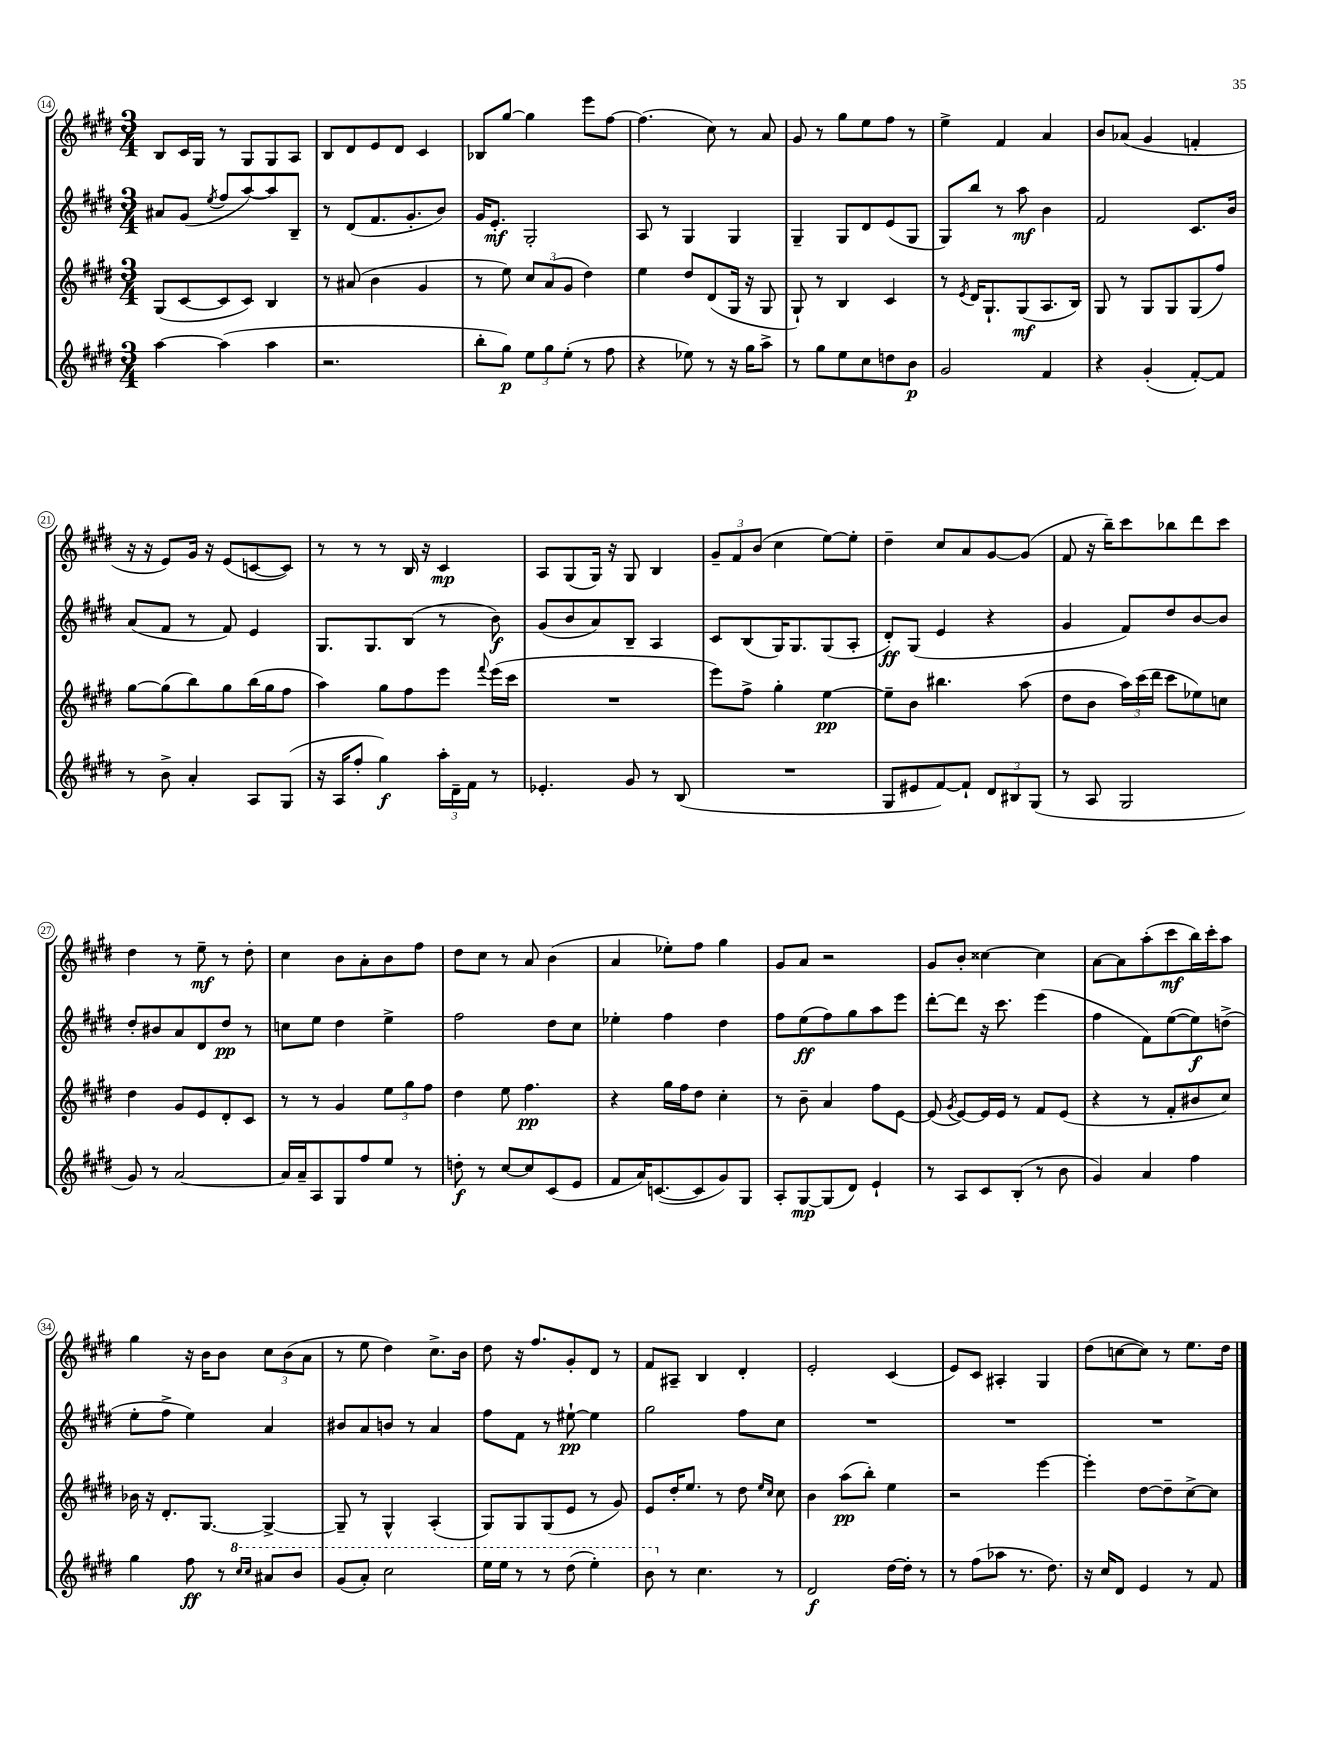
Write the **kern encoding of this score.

**kern	**kern	**kern	**kern
*staff4	*staff3	*staff2	*staff1
*clefG2	*clefG2	*clefG2	*clefG2
*k[f#c#g#d#]	*k[f#c#g#d#]	*k[f#c#g#d#]	*k[f#c#g#d#]
*M3/4	*M3/4	*M3/4	*M3/4
[4aa	(8G#	8a#	8B
.	[8c#	(8g#	16c#
.	.	.	16G#
.	.	8qee	.
(4aa]	8c#]	8ff#	8r
.	8c#)	[8aa)	8G#
4aa	4B	8aa]	8G#
.	.	8B~	8A
=	=	=	=
2.r	8r	8r	8B
.	(8a#	(8d#	8d#
.	4b	8.f#	8e
.	.	.	8d#
.	.	8.g#'	.
.	4g#	.	4c#
.	.	8b)	.
=	=	=	=
8bb'	8r	16g#	8B-
.	.	8.e'	.
8gg#)	8ee)	.	[8gg#
12ee	12cc#	2G#'	4gg#]
12gg#	(12a	.	.
(12ee'	12g#	.	.
8r	4dd#)	.	8eee
8ff#	.	.	[8ff#
=	=	=	=
4r	4ee	8A	(4.ff#]
.	.	8r	.
8ee-)	8dd#	4G#	.
8r	(8d#	.	8cc#)
16r	16G#	4G#	8r
16gg#	16r	.	.
8aa^	8G#	.	8a
=	=	=	=
8r	8G#`)	4G#~	8g#
8gg#	8r	.	8r
8ee	4B	8G#	8gg#
8cc#	.	8d#	8ee
8dd	4c#	(8e	8ff#
8b	.	8G#	8r
=	=	=	=
2g#	8r	8G#)	4ee^
.	8qe	.	.
.	16d#	8bb	.
.	8.G#`	.	.
.	.	8r	4f#
.	(8G#	8aa	.
4f#	8.A	4b	4a
.	16B)	.	.
=	=	=	=
4r	8G#	2f#	8b
.	8r	.	(8a-
(4g#'	8G#	.	4g#
.	8G#	.	.
[8f#')	(8G#	8.c#	4f'
8f#]	8ff#)	.	.
.	.	16b	.
=	=	=	=
8r	[8gg#	(8a	16r
.	.	.	16r
8b^	(8gg#]	8f#	8e)
4a'	8bb)	8r	16g#
.	.	.	16r
.	8gg#	8f#)	(8e
8A	(16bb	4e	[8c
.	16gg#	.	.
(8G#	8ff#	.	8c])
=	=	=	=
16r	4aa)	8.G#	8r
16A	.	.	.
8ff#'	.	.	8r
.	.	8.G#	.
4gg#)	8gg#	.	8r
.	8ff#	(8B	16B
.	.	.	16r
24aa'	8eee	8r	4c#
24d#~	.	.	.
24f#	.	.	.
.	8qqfff#	.	.
8r	(16eee	8b)	.
.	16ccc#	.	.
=	=	=	=
4.e-'	2.r	(8g#	8A
.	.	8b	(8G#
.	.	8a)	16G#)
.	.	.	16r
8g#	.	8B~	8G#
8r	.	4A	4B
(8B	.	.	.
=	=	=	=
2.r	8eee)	8c#	12g#~
.	.	.	12f#
.	8ff#^	(8B	.
.	.	.	(12b
.	4gg#'	16G#)	4cc#
.	.	8.G#	.
.	[4ee	(8G#	[8ee)
.	.	8A'	8ee']
=	=	=	=
8G#	8ee~]	8d#')	4dd#~
8e#	8b	(8G#	.
[8f#)	4.bb#	4e	8cc#
8f#`]	.	.	8a
12d#	.	4r	[8g#
12B#	.	.	.
.	(8aa	.	(8g#]
(12G#	.	.	.
=	=	=	=
8r	8dd#	4g#	8f#
8A	8b	.	16r
.	.	.	16bb~)
2G#	24aa)	8f#)	8ccc#
.	(24ccc#	.	.
.	24ddd#	.	.
.	8ccc#	8dd#	8bb-
.	8ee-)	[8b	8ddd#
.	8cc	8b]	8ccc#
=	=	=	=
8g#)	4dd#	8dd#'	4dd#
8r	.	8b#	.
[2a	8g#	8a	8r
.	8e	8d#	8ee~
.	8d#'	8dd#	8r
.	8c#	8r	8dd#'
=	=	=	=
16a]	8r	8cc	4cc#
16a~	.	.	.
8A	8r	8ee	.
8G#	4g#	4dd#	8b
8ff#	.	.	8a'
8ee	12ee	4ee^	8b
.	12gg#	.	.
8r	.	.	8ff#
.	12ff#	.	.
=	=	=	=
8dd'	4dd#	2ff#	8dd#
8r	.	.	8cc#
[8cc#	8ee	.	8r
8cc#]	4.ff#	.	8a
(8c#	.	8dd#	(4b
8e	.	8cc#	.
=	=	=	=
8f#	4r	4ee-'	4a
16a)	.	.	.
([8.c	.	.	.
.	16gg#	4ff#	8ee-')
.	16ff#	.	.
8c]	8dd#	.	8ff#
8g#)	4cc#'	4dd#	4gg#
8G#	.	.	.
=	=	=	=
8A'	8r	8ff#	8g#
[8G#	8b~	(8ee	8a
(8G#]	4a	8ff#)	2r
8d#)	.	8gg#	.
4e`	8ff#	8aa	.
.	[8e	8eee	.
=	=	=	=
8r	(8e]	[8ddd#'	8g#
.	8qg#	.	.
8A	[8e)	8ddd#]	8b'
8c#	16e]	16r	[4cc##
.	16e	8.ccc#	.
(8B'	8r	.	.
8r	8f#	(4eee	4cc##]
8b	(8e	.	.
=	=	=	=
4g#)	4r	4ff#	[8a
.	.	.	8a]
4a	8r	8f#)	(8aa'
.	8f#'	([8ee	8ccc#
4ff#	8b#	8ee])	16bb)
.	.	.	16ccc#'
.	8cc#)	(8dd^	8aa
=	=	=	=
4gg#	16b-	8ee'	4gg#
.	16r	.	.
.	8.d#'	8ff#^	.
8ff#	.	4ee)	16r
.	[8.G#	.	16b
8r	.	.	8b
16qqccc#	.	.	.
16qqccc#	.	.	.
8aa#	4G#^_	4a	12cc#
.	.	.	(12b
8bb	.	.	.
.	.	.	12a
=	=	=	=
(8gg#	8G#~]	8b#	8r
8aa')	8r	8a	8ee
2ccc#	4G#^^	8b	4dd#)
.	.	8r	.
.	(4A'	4a	8.cc#^
.	.	.	16b
=	=	=	=
16eee	8G#)	8ff#	8dd#
16eee	.	.	.
8r	8G#	8f#	16r
.	.	.	8.ff#
8r	(8G#	8r	.
(8ddd#	8e	[8ee#`	8g#'
4eee')	8r	4ee#]	8d#
.	8g#)	.	8r
=	=	=	=
8bb	8e	2gg#	8f#
8r	16dd#'	.	8A#~
.	8.ee	.	.
4.cc#	.	.	4B
.	8r	.	.
.	8dd#	8ff#	4d#'
.	16qqee	.	.
.	16qqcc#	.	.
8r	8cc#	8cc#	.
=	=	=	=
2d#	4b	2.r	2e'
.	(8aa	.	.
.	8bb')	.	.
[16dd#	4ee	.	(4c#
16dd#']	.	.	.
8r	.	.	.
=	=	=	=
8r	2r	2.r	8e)
(8ff#	.	.	8c#
8aa-	.	.	4A#'
8.r	.	.	.
.	[4eee	.	4G#
8.dd#)	.	.	.
=	=	=	=
16r	4eee']	2.r	(8dd#
16cc#	.	.	.
8d#	.	.	[8cc
4e	[8dd#	.	8cc])
.	8dd#~]	.	8r
8r	[8cc#^	.	8.ee
8f#	8cc#]	.	.
.	.	.	16dd#
==	==	==	==
*-	*-	*-	*-
